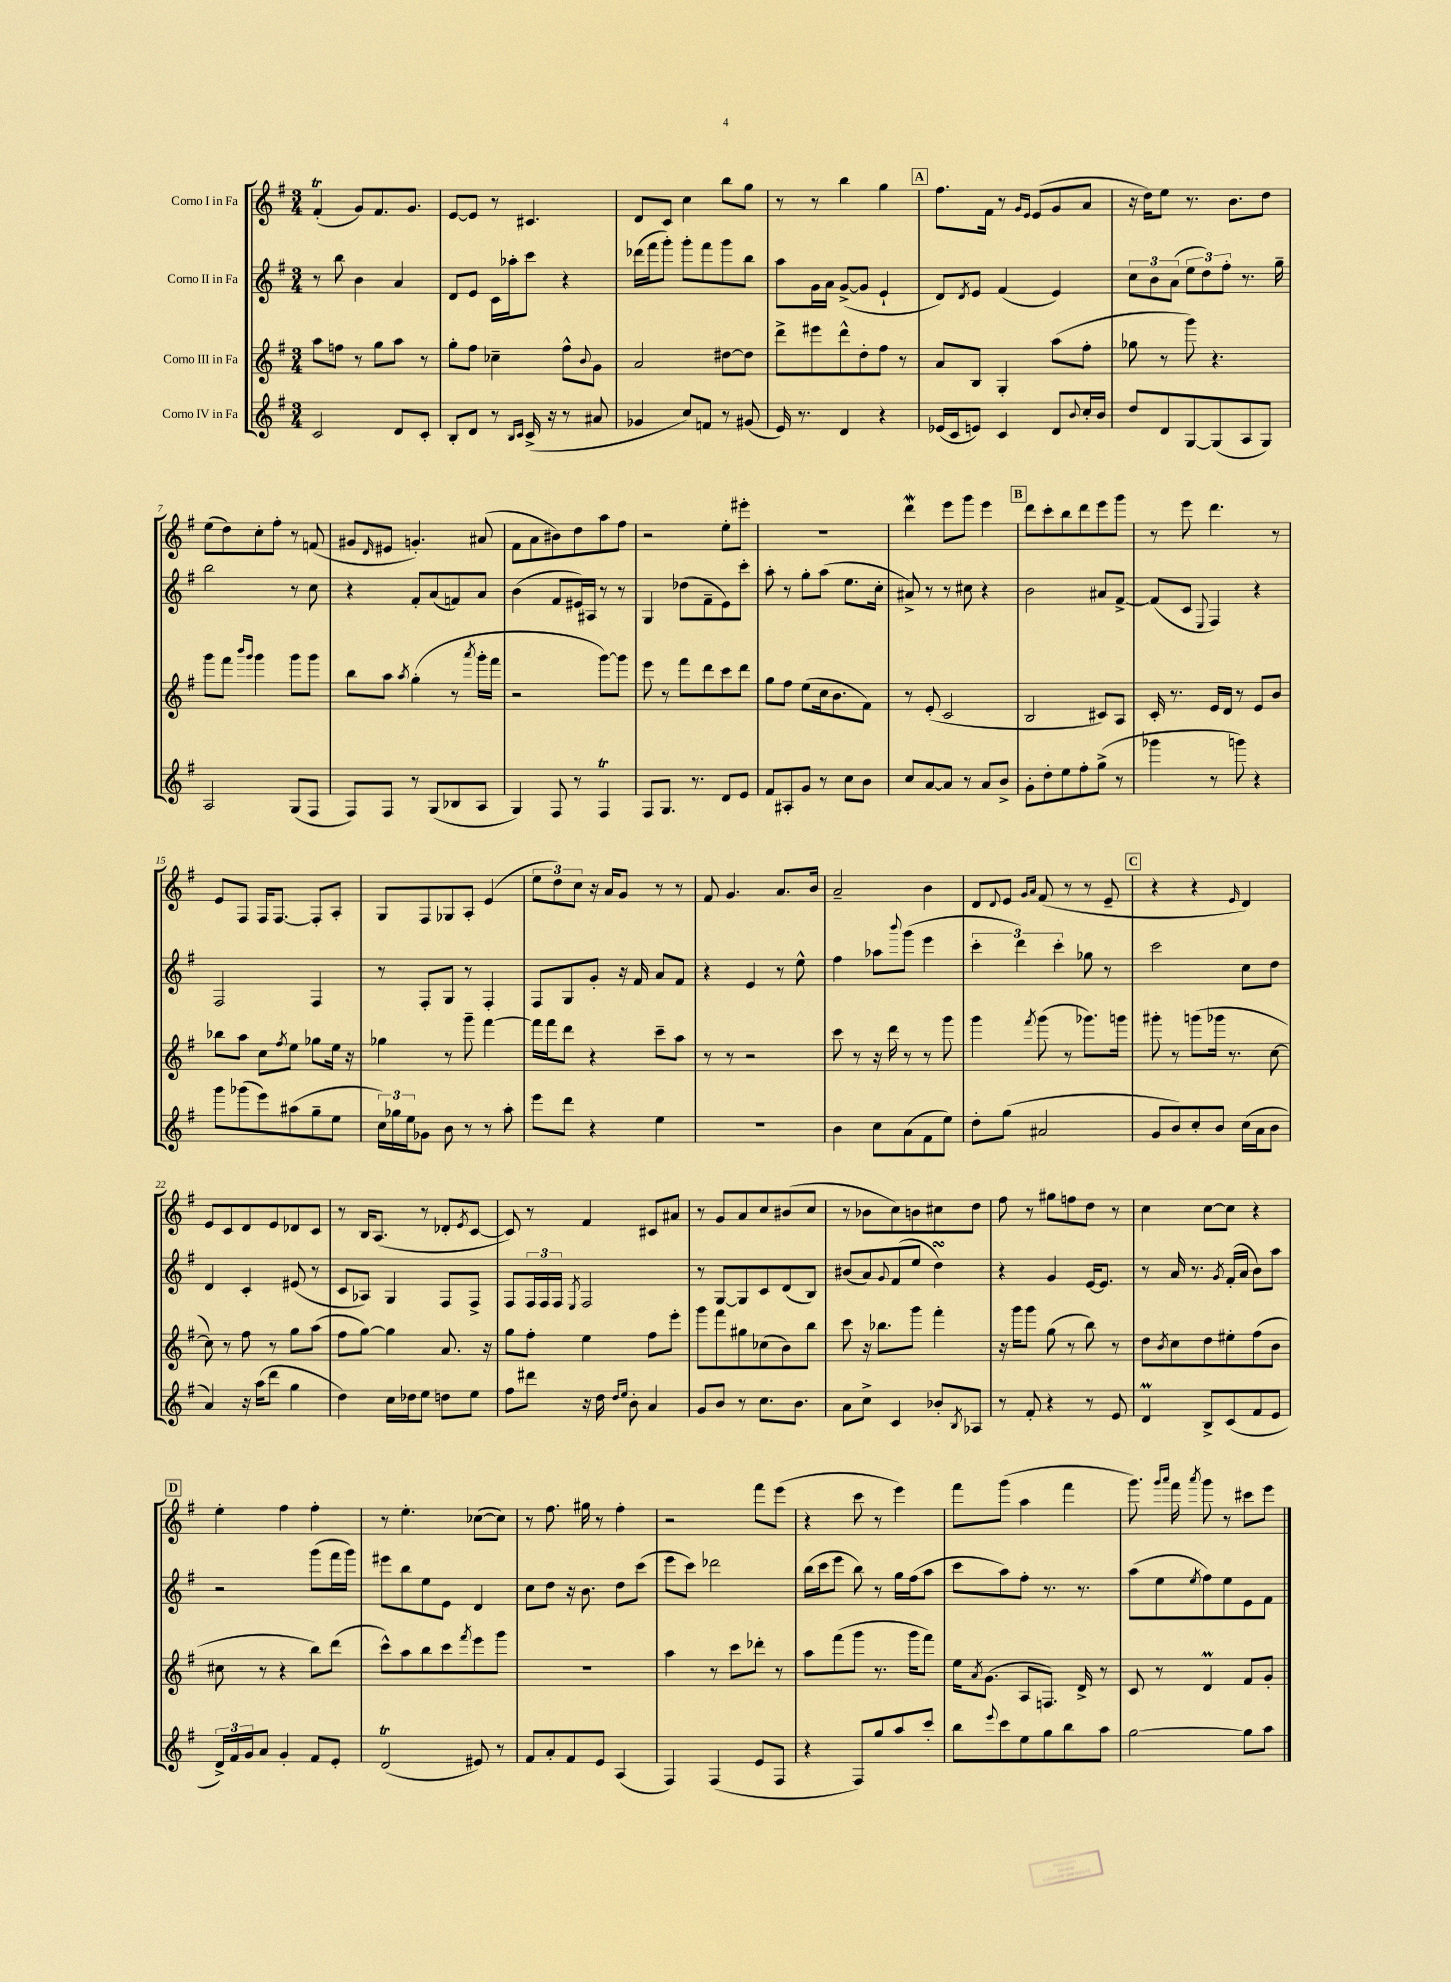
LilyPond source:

<<
\new StaffGroup <<
\new Staff = "s0" \with { instrumentName = "Corno I in Fa" } {
    \clef treble \key g \major \numericTimeSignature \time 3/4
    fis'4-.\trill( g'8) fis'8. g'8. |
    e'8~ e'8 r8 cis'4. |
    d'8 c'8 c''4 b''8 g''8 |
    r8 r8 b''4 g''4 |
    \mark \markup { \box "A" } fis''8. fis'16 r8 \grace { g'16 e'16 } e'8( g'8 a'8 |
    r16 d''16) e''8 r8. b'8. d''8 |
    e''8( d''8) c''8-. fis''8-. r8 f'8( |
    gis'8 \grace { d'16 } eis'8 g'4.-.) ais'8( |
    fis'8 a'8 bis'8) d''8 a''8 fis''8 |
    r2 e''8-. eis'''8-. |
    R2. |
    d'''4\mordent e'''8 g'''8 e'''4 |
    \mark \markup { \box "B" } d'''8 c'''8-. b''8 d'''8 e'''8 g'''8 |
    r8 e'''8 d'''4. r8 |
    e'8 fis8 fis16 fis8.~ fis8-. a8-. |
    g8 fis8 ges8 a8-. e'4( |
    \tuplet 3/2 { e''8 d''8) c''8 } r16 a'16 g'8 r8 r8 |
    fis'8 g'4. a'8. b'16 |
    a'2-- b'4 |
    d'8 \appoggiatura { d'8 } e'8 \grace { g'16 a'16 } fis'8( r8 r8 e'8-- |
    \mark \markup { \box "C" } r4 r4 \grace { e'16 } d'4) |
    e'8 c'8 d'8 e'8 des'8 c'8 |
    r8 b16 a8.( r8 des'8-. \acciaccatura { e'8 } c'8~ |
    c'8) r8 fis'4 cis'8 ais'8 |
    r8 g'8 a'8 c''8 bis'8( c''8 |
    r8 bes'8 c''8) b'8 cis''8 d''8 |
    fis''8 r8 gis''8 f''8 d''8 r8 |
    c''4 c''8~ c''8 r4 |
    \mark \markup { \box "D" } e''4-. fis''4 fis''4-. |
    r8 e''4.-. ces''8~( ces''8) |
    r8 fis''8. gis''16 r8 fis''4-. |
    r2 fis'''8 e'''8( |
    r4 c'''8 r8 e'''4) |
    fis'''8 g'''8( a''4 fis'''4 |
    g'''8.) \grace { g'''16 a'''16 } fis'''16 \acciaccatura { a'''8 } g'''8 r8 cis'''8 e'''8 \bar "|." |
}
\new Staff = "s1" \with { instrumentName = "Corno II in Fa" } {
    \clef treble \key g \major \numericTimeSignature \time 3/4
    r8 b''8 b'4 a'4 |
    d'8 e'8 c'16 aes''16-. c'''8 r4 |
    des'''16( fis'''16 g'''8-.) g'''8-. fis'''8 g'''8 b''8 |
    a''8 g'16 a'16 g'8~->( g'8 e'4-! |
    \mark \markup { \box "A" } d'8) \acciaccatura { d'8 } e'8 fis'4( e'4) |
    \tuplet 3/2 { c''8 b'8 a'8( } \tuplet 3/2 { e''8 d''8) fis''8-. } r8. g''16-- |
    b''2 r8 c''8 |
    r4 fis'8-. a'8( f'8) a'8 |
    b'4( fis'8 eis'16) ais16 r8 r8 |
    g4 des''8( fis'8-- e'8) c'''8-. |
    a''8-. r8 g''8-. a''8( e''8. c''16-. |
    ais'8->) r8 r8 cis''8 r4 |
    \mark \markup { \box "B" } b'2 ais'8 fis'8~-> |
    fis'8( c'8 \appoggiatura { e8 } fis4) r4 |
    fis2 fis4 |
    r8 fis8-. g8 r8 fis4-. |
    fis8 g8 g'8-. r16 fis'16 a'8 fis'8 |
    r4 e'4 r8 e''8-^ |
    fis''4 aes''8 \appoggiatura { b'''8 } g'''8( e'''4 |
    \tuplet 3/2 { c'''4-. d'''4) c'''4-. } ges''8 r8 |
    \mark \markup { \box "C" } c'''2 c''8 d''8 |
    d'4 c'4-. eis'8( r8 |
    c'8 aes8) g4 fis8 fis8-> |
    fis8 \tuplet 3/2 { fis16 fis16 fis16 } \acciaccatura { e8 } fis2 |
    r8 g8~ g8 c'8 d'8( b8) |
    bis'8( a'8) \appoggiatura { g'8 } fis'8( e''8 d''4\turn) |
    r4 g'4 e'16~ e'8. |
    r8 a'16 r8. \acciaccatura { g'8 } fis'16-.( a'16 b'8) a''8 |
    \mark \markup { \box "D" } r2 g'''8( fis'''16 g'''16) |
    eis'''8 b''8 e''8 e'8 d'4 |
    c''8 d''8 r16 b'8. d''8 c'''8( |
    e'''8 c'''8) des'''2 |
    b''16( c'''16 e'''8 b''8) r8 g''16 fis''16( a''8 |
    c'''8 a''8) fis''8-. r8. r8. |
    a''8( e''8 \acciaccatura { e''8 } fis''8) e''8 e'8 fis'8 \bar "|." |
}
\new Staff = "s2" \with { instrumentName = "Corno III in Fa" } {
    \clef treble \key g \major \numericTimeSignature \time 3/4
    a''8 f''8 r8 g''8 a''8 r8 |
    g''8-. fis''8 ces''4-- fis''8-^ \appoggiatura { b'8 } g'8 |
    a'2 dis''8~ dis''8 |
    d'''8-> eis'''8 d'''8-^ d''8-. fis''8 r8 |
    \mark \markup { \box "A" } a'8 b8 g4-. a''8( fis''8-. |
    ges''8 r8 g'''8) r4. |
    g'''8 fis'''8 \grace { b'''16 g'''16 } g'''4 g'''8 g'''8 |
    b''8 a''8 \acciaccatura { a''8 } g''4-.( r8 \acciaccatura { a'''8 } g'''16-. fis'''16 |
    r2 g'''8~) g'''8 |
    e'''8 r8 fis'''8 d'''8 c'''8 d'''8 |
    g''8 fis''8 e''8( c''16 b'8. fis'8) |
    r8 e'8-.( c'2 |
    \mark \markup { \box "B" } b2 cis'8) a8 |
    c'16-. r8. e'16 d'16 r8 e'8 b'8 |
    bes''8 a''8 c''8 \acciaccatura { fis''8 } e''8 ges''8 e''16 r16 |
    ges''4 r8 g'''8-- fis'''4~ |
    fis'''16 fis'''16 d'''8 r4 c'''8-- a''8 |
    r8 r8 r2 |
    c'''8 r8 r16 d'''16 r8 r8 g'''8 |
    g'''4 \acciaccatura { fis'''8 } g'''8( r8 ges'''8.) g'''16 |
    \mark \markup { \box "C" } gis'''8-. r8 g'''8( ges'''16 r8. c''8~ |
    c''8) r8 fis''8 r8 g''8 a''8( |
    fis''8 g''8~) g''4 a'8. r16 |
    g''8 fis''8-. e''4 fis''8 e'''8-. |
    g'''8 fis'''8 gis''8 ces''8( b'8) b''8 |
    c'''8 r16 bes''8. g'''8 fis'''4-. |
    r16 g'''16 g'''8 g''8( r8 b''8) r8 |
    d''8 \acciaccatura { b'8 } c''8 d''8 eis''8-. fis''8( b'8 |
    \mark \markup { \box "D" } cis''8 r8 r4 b''8) d'''8( |
    c'''8-^) a''8 b''8 c'''8 \acciaccatura { fis'''8 } e'''8 g'''8 |
    R2. |
    a''4 r8 c'''8 des'''8-. r8 |
    a''8 fis'''8( g'''8 r8. g'''16 fis'''8) |
    e''16 \acciaccatura { a'8 } g'8.( a8 f8.) d'16-> r8 |
    c'8 r8 d'4\prall fis'8 g'8-. \bar "|." |
}
\new Staff = "s3" \with { instrumentName = "Corno IV in Fa" } {
    \clef treble \key g \major \numericTimeSignature \time 3/4
    c'2 d'8 c'8-. |
    b8-. d'8 r8 \grace { b16 c'16 } c'16->( r16 r8 ais'8 |
    ges'4 c''8) f'8 r8 gis'8( |
    e'16) r8. d'4 r4 |
    \mark \markup { \box "A" } ees'16( c'16 e'8) c'4 d'8 \appoggiatura { b'8 } c''16-. b'16 |
    d''8 d'8 g8~ g8( a8 g8) |
    a2 g8( fis8 |
    fis8) fis8 r8 g8( bes8 a8 |
    g4) fis8 r8 fis4\trill |
    fis8 g8. r8. d'8 e'8 |
    fis'8 ais8-. g'8 r8 c''8 b'8 |
    c''8 a'8~ a'8 r8 a'8 b'8-> |
    \mark \markup { \box "B" } g'8-. d''8-. e''8 fis''8-. g''8->( r8 |
    ges'''4 r8 g'''8) r4 |
    g'''8 ges'''8( e'''8) ais''8( g''8-- e''8 |
    \tuplet 3/2 { c''16) ges''16 e''16 } ges'8 b'8 r8 r8 a''8-. |
    e'''8 d'''8 r4 e''4 |
    R2. |
    b'4 c''8 a'8( fis'8 e''8) |
    d''8-. g''8( ais'2 |
    \mark \markup { \box "C" } g'8 b'8) c''8-. b'8 c''16( a'16 b'8 |
    a'4) r16 a''16( d'''8 g''4 |
    d''4) c''16 des''16 e''8 d''8 e''8 |
    fis''8 dis'''8 r16 d''16 \grace { d''16 e''16 } b'8-. a'4 |
    g'8 b'8 r8 c''8. b'8. |
    a'8 c''8-> c'4 bes'8-. \acciaccatura { b8 } aes8 |
    r8 fis'8-. r4 r8 e'8 |
    d'4\prall b8-> c'8( fis'8 e'8 |
    \mark \markup { \box "D" } \tuplet 3/2 { d'16->) fis'16 g'16 } a'8 g'4-. fis'8 e'8-. |
    d'2\trill( eis'8) r8 |
    fis'8 a'8-. fis'8 e'8 a4( |
    fis4) fis4( e'8 fis8 |
    r4 fis8) g''8 a''8 c'''8-. |
    b''8 \appoggiatura { e'''8 } c'''8 e''8 g''8 b''8 a''8 |
    g''2~ g''8 a''8 \bar "|." |
}
>>
>>
